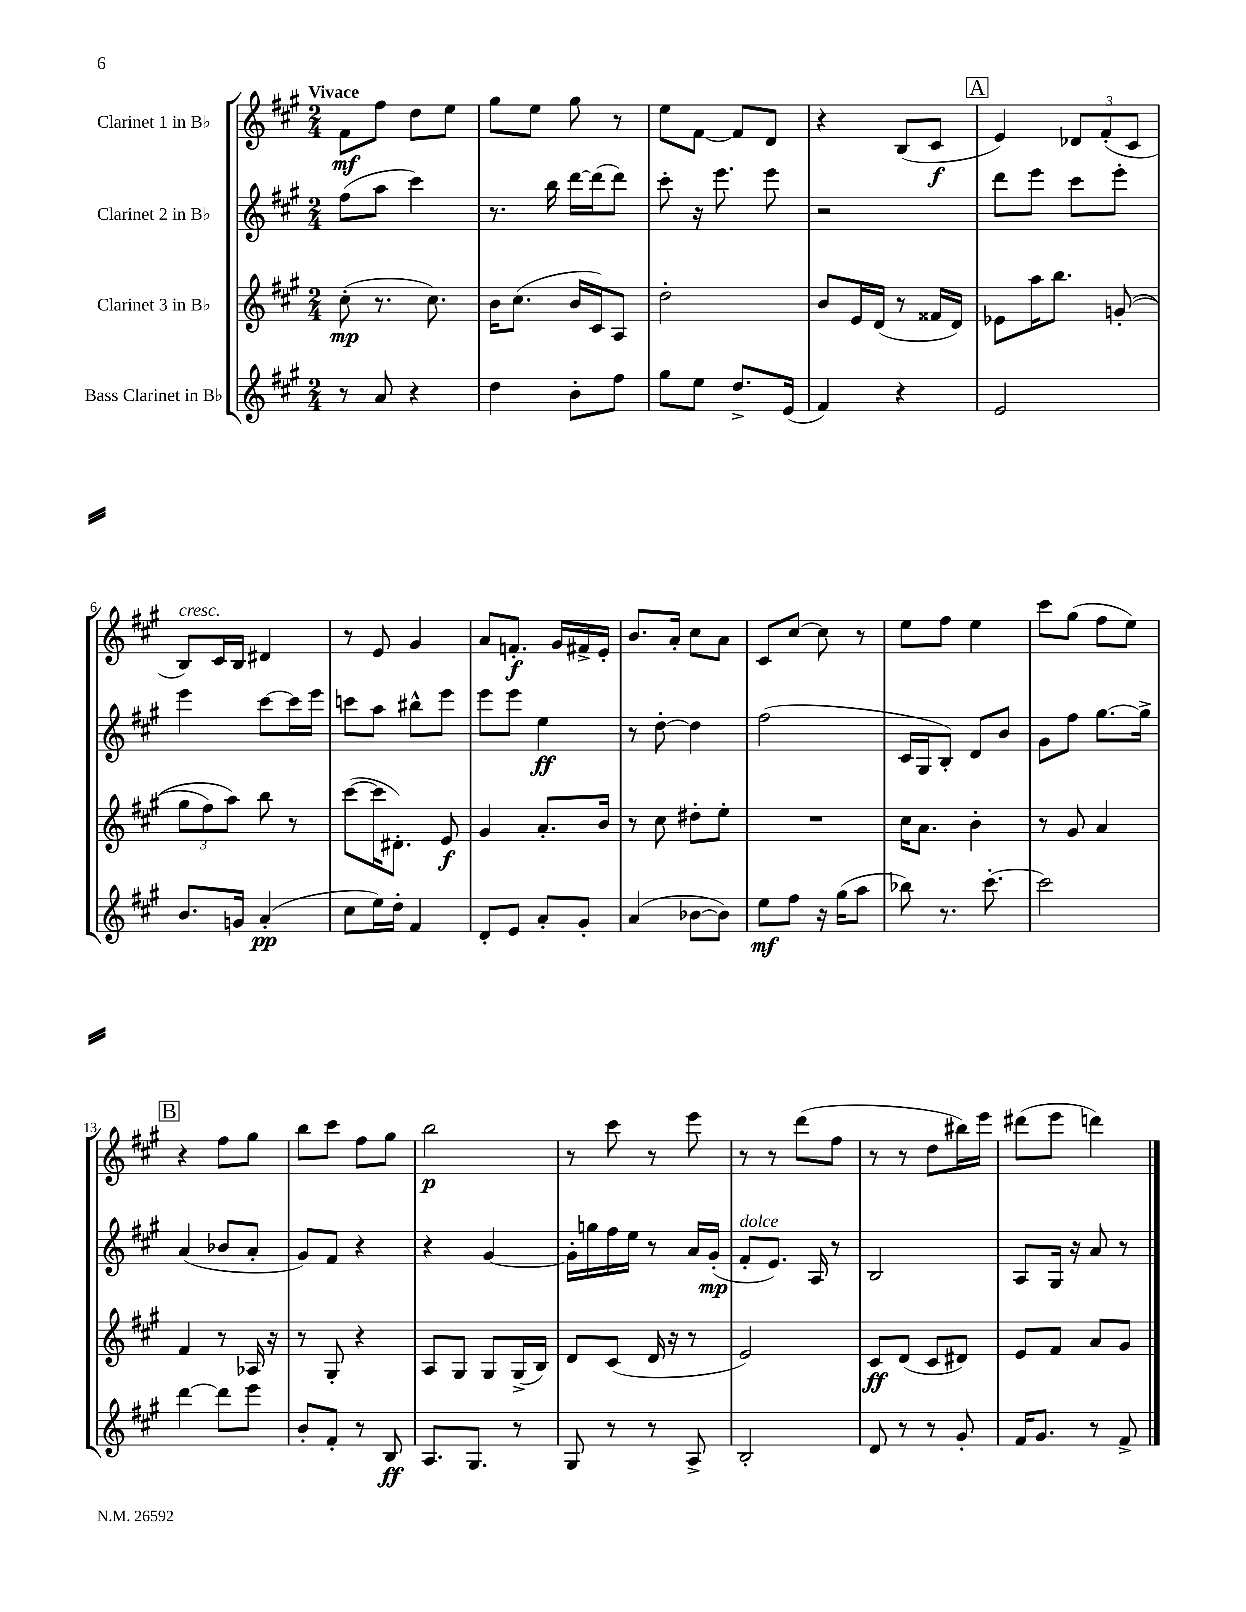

**kern	**kern	**kern	**kern
*staff4	*staff3	*staff2	*staff1
*clefG2	*clefG2	*clefG2	*clefG2
*k[f#c#g#]	*k[f#c#g#]	*k[f#c#g#]	*k[f#c#g#]
*M2/4	*M2/4	*M2/4	*M2/4
8r	(8cc#'\	(8ff#\L	8f#\L
8a/	8.r	8aa\J	8ff#\J
4r	.	4ccc#\)	8dd\L
.	8.cc#\)	.	.
.	.	.	8ee\J
=	=	=	=
4dd\	16b\LK	8.r	8gg#\L
.	(8.cc#\J	.	.
.	.	.	8ee\J
.	.	16bb\	.
8b'\L	16b/LL	[16ddd\LL	8gg#\
.	16c#/J)	(16ddd\]J	.
8ff#\J	8A/J	8ddd\J)	8r
=	=	=	=
8gg#\L	2dd'\	8ccc#'\	8ee\L
8ee\J	.	16r	[8f#\J
.	.	8.eee\	.
8.dd^/L	.	.	8f#/]L
.	.	8eee\	8d/J
(16e/Jk	.	.	.
=	=	=	=
4f#/)	8b/L	2r	4r
.	16e/L	.	.
.	(16d/JJ	.	.
4r	8r	.	(8B/L
.	16f##/LL	.	8c#/J
.	16d/JJ)	.	.
=	=	=	=
2e/	8e-\L	8ddd\L	4e/)
.	16aa\K	8eee\J	.
.	8.bb\J	.	.
.	.	8ccc#\L	12d-/L
.	.	.	(12f#'/
.	&((8g'/	8eee'\J	.
.	.	.	12c#/J
=	=	=	=
8.b/L	12gg#\L	4eee\	8B/L)
.	12ff#\)	.	.
.	.	.	16c#/L
.	12aa\J&)	.	.
16g/Jk	.	.	16B/JJ
(4a'/	8bb\	[8ccc#\L	4d#/
.	8r	16ccc#\]L	.
.	.	16eee\JJ	.
=	=	=	=
8cc#\L	([8ccc#\L	8ccc\L	8r
16ee\L)	16ccc#\]K	8aa\J	8e/
16dd'\JJ	8.d#'\J)	.	.
4f#/	.	8bb#^^\L	4g#/
.	8e/	8eee\J	.
=	=	=	=
8d'/L	4g#/	8eee\L	8a/L
8e/J	.	8eee\J	8.f'/J
8a'/L	8.a'/L	4ee\	.
.	.	.	16g#/LL
8g#'/J	.	.	16f#^/
.	16b/Jk	.	16e'/JJ
=	=	=	=
(4a/	8r	8r	8.b/L
.	8cc#\	[8dd'\	.
.	.	.	16a'/Jk
[8b-\L	8dd#'\L	4dd\]	8cc#\L
8b-\]J)	8ee'\J	.	8a\J
=	=	=	=
8ee\L	2r	(2ff#\	8c#/L
8ff#\J	.	.	[8cc#/J
16r	.	.	8cc#\]
(16gg#\LK	.	.	.
8aa\J	.	.	8r
=	=	=	=
8bb-\)	16cc#\LK	16c#/LL	8ee\L
.	8.a\J	16G#/J	.
8.r	.	8B'/J)	8ff#\J
.	4b'\	8d/L	4ee\
[8.ccc#'\	.	.	.
.	.	8b/J	.
=	=	=	=
2ccc#\]	8r	8g#\L	8ccc#\L
.	8g#/	8ff#\J	(8gg#\J
.	4a/	[8.gg#\L	8ff#\L
.	.	.	8ee\J)
.	.	16gg#^\]Jk	.
=	=	=	=
[4ddd\	4f#/	(4a/	4r
8ddd\]L	8r	8b-/L	8ff#\L
8eee\J	16A-/	8a'/J	8gg#\J
.	16r	.	.
=	=	=	=
8b'/L	8r	8g#/L)	8bb\L
8f#'/J	8G#'/	8f#/J	8ccc#\J
8r	4r	4r	8ff#\L
8B/	.	.	8gg#\J
=	=	=	=
8.A/L	8A/L	4r	2bb\
.	8G#/J	.	.
8.G#/J	.	.	.
.	8G#/L	[4g#/	.
8r	(16G#^/L	.	.
.	16B/JJ)	.	.
=	=	=	=
8G#/	8d/L	16g#'\]LL	8r
.	.	16gg\	.
8r	(8c#/J	16ff#\	8ccc#\
.	.	16ee\JJ	.
8r	16d/	8r	8r
.	16r	.	.
8A^/	8r	16a/LL	8eee\
.	.	(16g#'/JJ	.
=	=	=	=
2B'/	2e/)	8f#'/L	8r
.	.	8.e/J)	8r
.	.	.	(8ddd\L
.	.	16A/	.
.	.	8r	8ff#\J
=	=	=	=
8d/	8c#/L	2B/	8r
8r	(8d/J	.	8r
8r	8c#/L	.	8dd\L
8g#'/	8d#/J)	.	16bb#\L)
.	.	.	16eee\JJ
=	=	=	=
16f#/LK	8e/L	8A/L	(8ddd#\L
8.g#/J	.	.	.
.	8f#/J	16G#/Jk	8eee\J
.	.	16r	.
8r	8a/L	8a/	4ddd\)
8f#^/	8g#/J	8r	.
==	==	==	==
*-	*-	*-	*-
